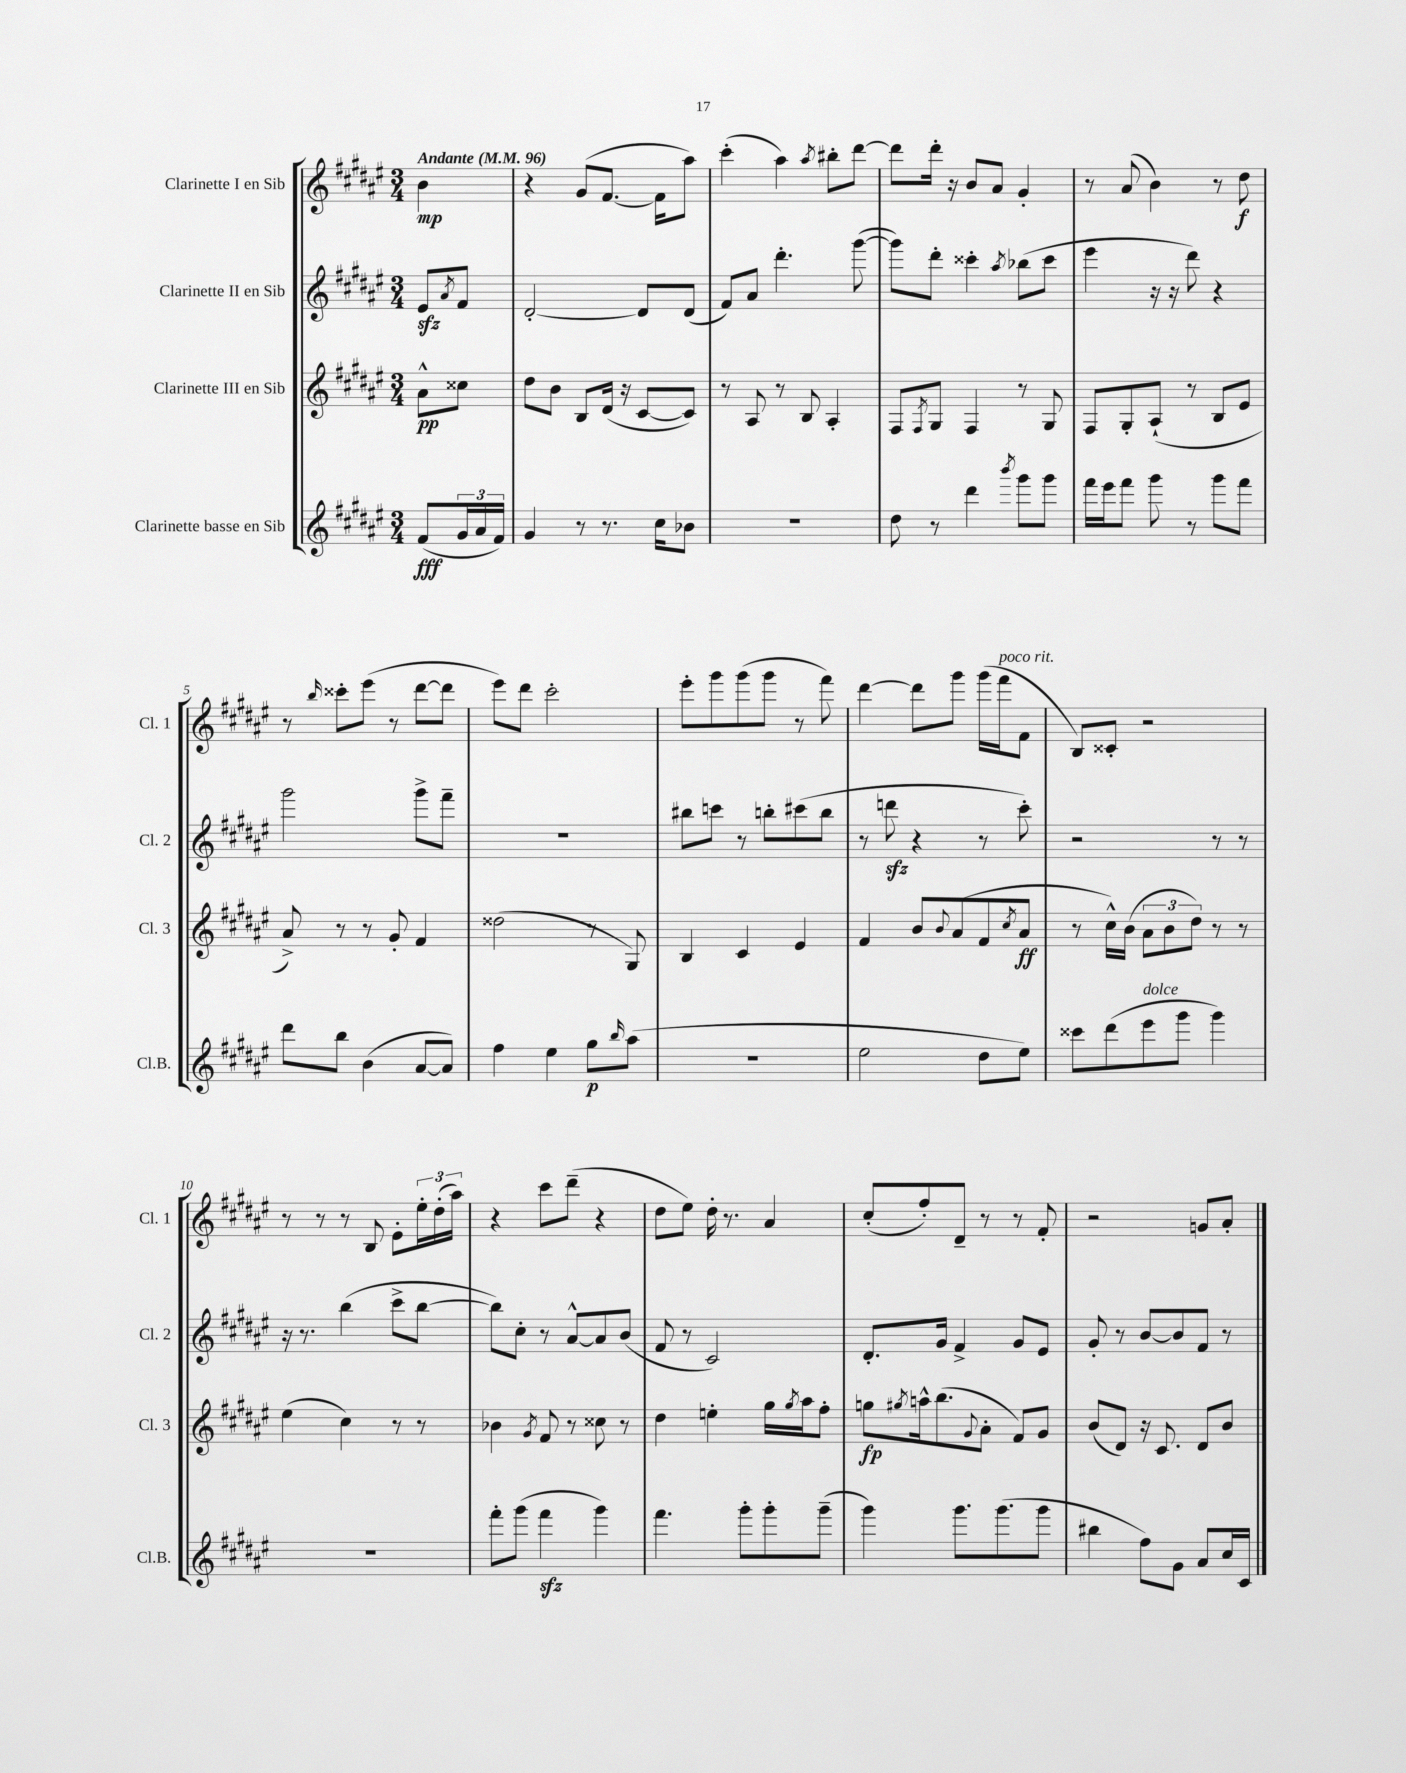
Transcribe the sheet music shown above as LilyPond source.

<<
\new StaffGroup <<
\new Staff = "s0" \with { instrumentName = "Clarinette I en Sib" shortInstrumentName = "Cl. 1" } {
    \clef treble \key fis \major \numericTimeSignature \time 3/4 \partial 4 \tempo "Andante" 4 = 96
    b'4\mp |
    r4 gis'8( fis'8.~ fis'16 ais''8) |
    cis'''4-.( ais''4) \acciaccatura { ais''8 } bis''8-. dis'''8~ |
    dis'''8 dis'''16-. r16 b'8 ais'8 gis'4-. |
    r8 ais'8( b'4) r8 dis''8\f |
    r8 \grace { b''16 } cisis'''8-. eis'''8( r8 dis'''8~ dis'''8 |
    eis'''8) dis'''8 cis'''2-. |
    eis'''8-. gis'''8 gis'''8( gis'''8 r8 fis'''8) |
    dis'''4~ dis'''8 gis'''8 gis'''16( fis'''16^\markup { \italic "poco rit." } fis'8 |
    b8) cisis'8-. r2 |
    r8 r8 r8 b8 eis'8-. \tuplet 3/2 { eis''16-. dis''16-.( ais''16) } |
    r4 cis'''8 dis'''8--( r4 |
    dis''8 eis''8) dis''16-. r8. ais'4 |
    cis''8-.( fis''8-.) dis'8-- r8 r8 fis'8-. |
    r2 g'8 ais'8-. \bar "|." |
}
\new Staff = "s1" \with { instrumentName = "Clarinette II en Sib" shortInstrumentName = "Cl. 2" } {
    \clef treble \key fis \major \numericTimeSignature \time 3/4 \partial 4
    eis'8\sfz \acciaccatura { ais'8 } fis'8 |
    dis'2~-. dis'8 dis'8( |
    fis'8) ais'8 dis'''4.-. gis'''8~( |
    gis'''8) dis'''8-. cisis'''4-. \acciaccatura { ais''8 } bes''8( cisis'''8 |
    eis'''4 r16 r16 dis'''8) r4 |
    gis'''2 gis'''8-> fis'''8-- |
    R2. |
    bis''8 c'''8 r8 b''8-. cis'''8( b''8 |
    r8 d'''8\sfz r4 r8 cis'''8-.) |
    r2 r8 r8 |
    r16 r8. b''4( cis'''8-> b''8~ |
    b''8) cis''8-. r8 ais'8~-^ ais'8 b'8( |
    fis'8 r8 cis'2) |
    dis'8.-. gis'16 fis'4-> gis'8 eis'8 |
    gis'8-. r8 b'8~ b'8 fis'8 r8 \bar "|." |
}
\new Staff = "s2" \with { instrumentName = "Clarinette III en Sib" shortInstrumentName = "Cl. 3" } {
    \clef treble \key fis \major \numericTimeSignature \time 3/4 \partial 4
    ais'8-^\pp cisis''8 |
    dis''8 b'8 b8 dis'16( r16 cis'8~ cis'8) |
    r8 ais8 r8 b8 ais4-. |
    fis8 \acciaccatura { fis8 } gis8 fis4 r8 gis8 |
    fis8 gis8-. ais8-!( r8 b8 eis'8 |
    ais'8->) r8 r8 gis'8-. fis'4 |
    disis''2( r8 gis8) |
    b4 cis'4 eis'4 |
    fis'4 b'8 \appoggiatura { b'8 } ais'8( fis'8 \acciaccatura { cis''8 } ais'8\ff |
    r8 cis''16-^) b'16( \tuplet 3/2 { ais'8 b'8 dis''8) } r8 r8 |
    eis''4( cis''4) r8 r8 |
    bes'4 \acciaccatura { gis'8 } fis'8 r8 cisis''8 r8 |
    dis''4 e''4-. gis''16 \acciaccatura { gis''8 } ais''16 fis''8-. |
    g''8\fp \acciaccatura { gis''8 } a''16-^ b''8.( \appoggiatura { gis'8 } ais'8-. fis'8) gis'8 |
    b'8( dis'8) r16 cis'8. dis'8 b'8 \bar "|." |
}
\new Staff = "s3" \with { instrumentName = "Clarinette basse en Sib" shortInstrumentName = "Cl.B." } {
    \clef treble \key fis \major \numericTimeSignature \time 3/4 \partial 4
    fis'8\fff( \tuplet 3/2 { gis'16 ais'16 fis'16) } |
    gis'4 r8 r8. cis''16 bes'8 |
    R2. |
    dis''8 r8 dis'''4 \acciaccatura { b'''8 } gis'''8 gis'''8 |
    fis'''16 eis'''16 fis'''8 gis'''8 r8 gis'''8 fis'''8 |
    dis'''8 b''8 b'4( ais'8~ ais'8) |
    fis''4 eis''4 gis''8\p \grace { b''16 } ais''8( |
    R2. |
    eis''2 dis''8 eis''8) |
    cisis'''8 dis'''8( eis'''8^\markup { \italic "dolce" } gis'''8 gis'''4) |
    R2. |
    fis'''8-. gis'''8( fis'''4\sfz gis'''4) |
    fis'''4. gis'''8-. gis'''8-. gis'''8--( |
    gis'''4) gis'''8. gis'''8.( gis'''8 |
    bis''4 fis''8) gis'8 ais'8 cis''16 cis'16 \bar "|." |
}
>>
>>
